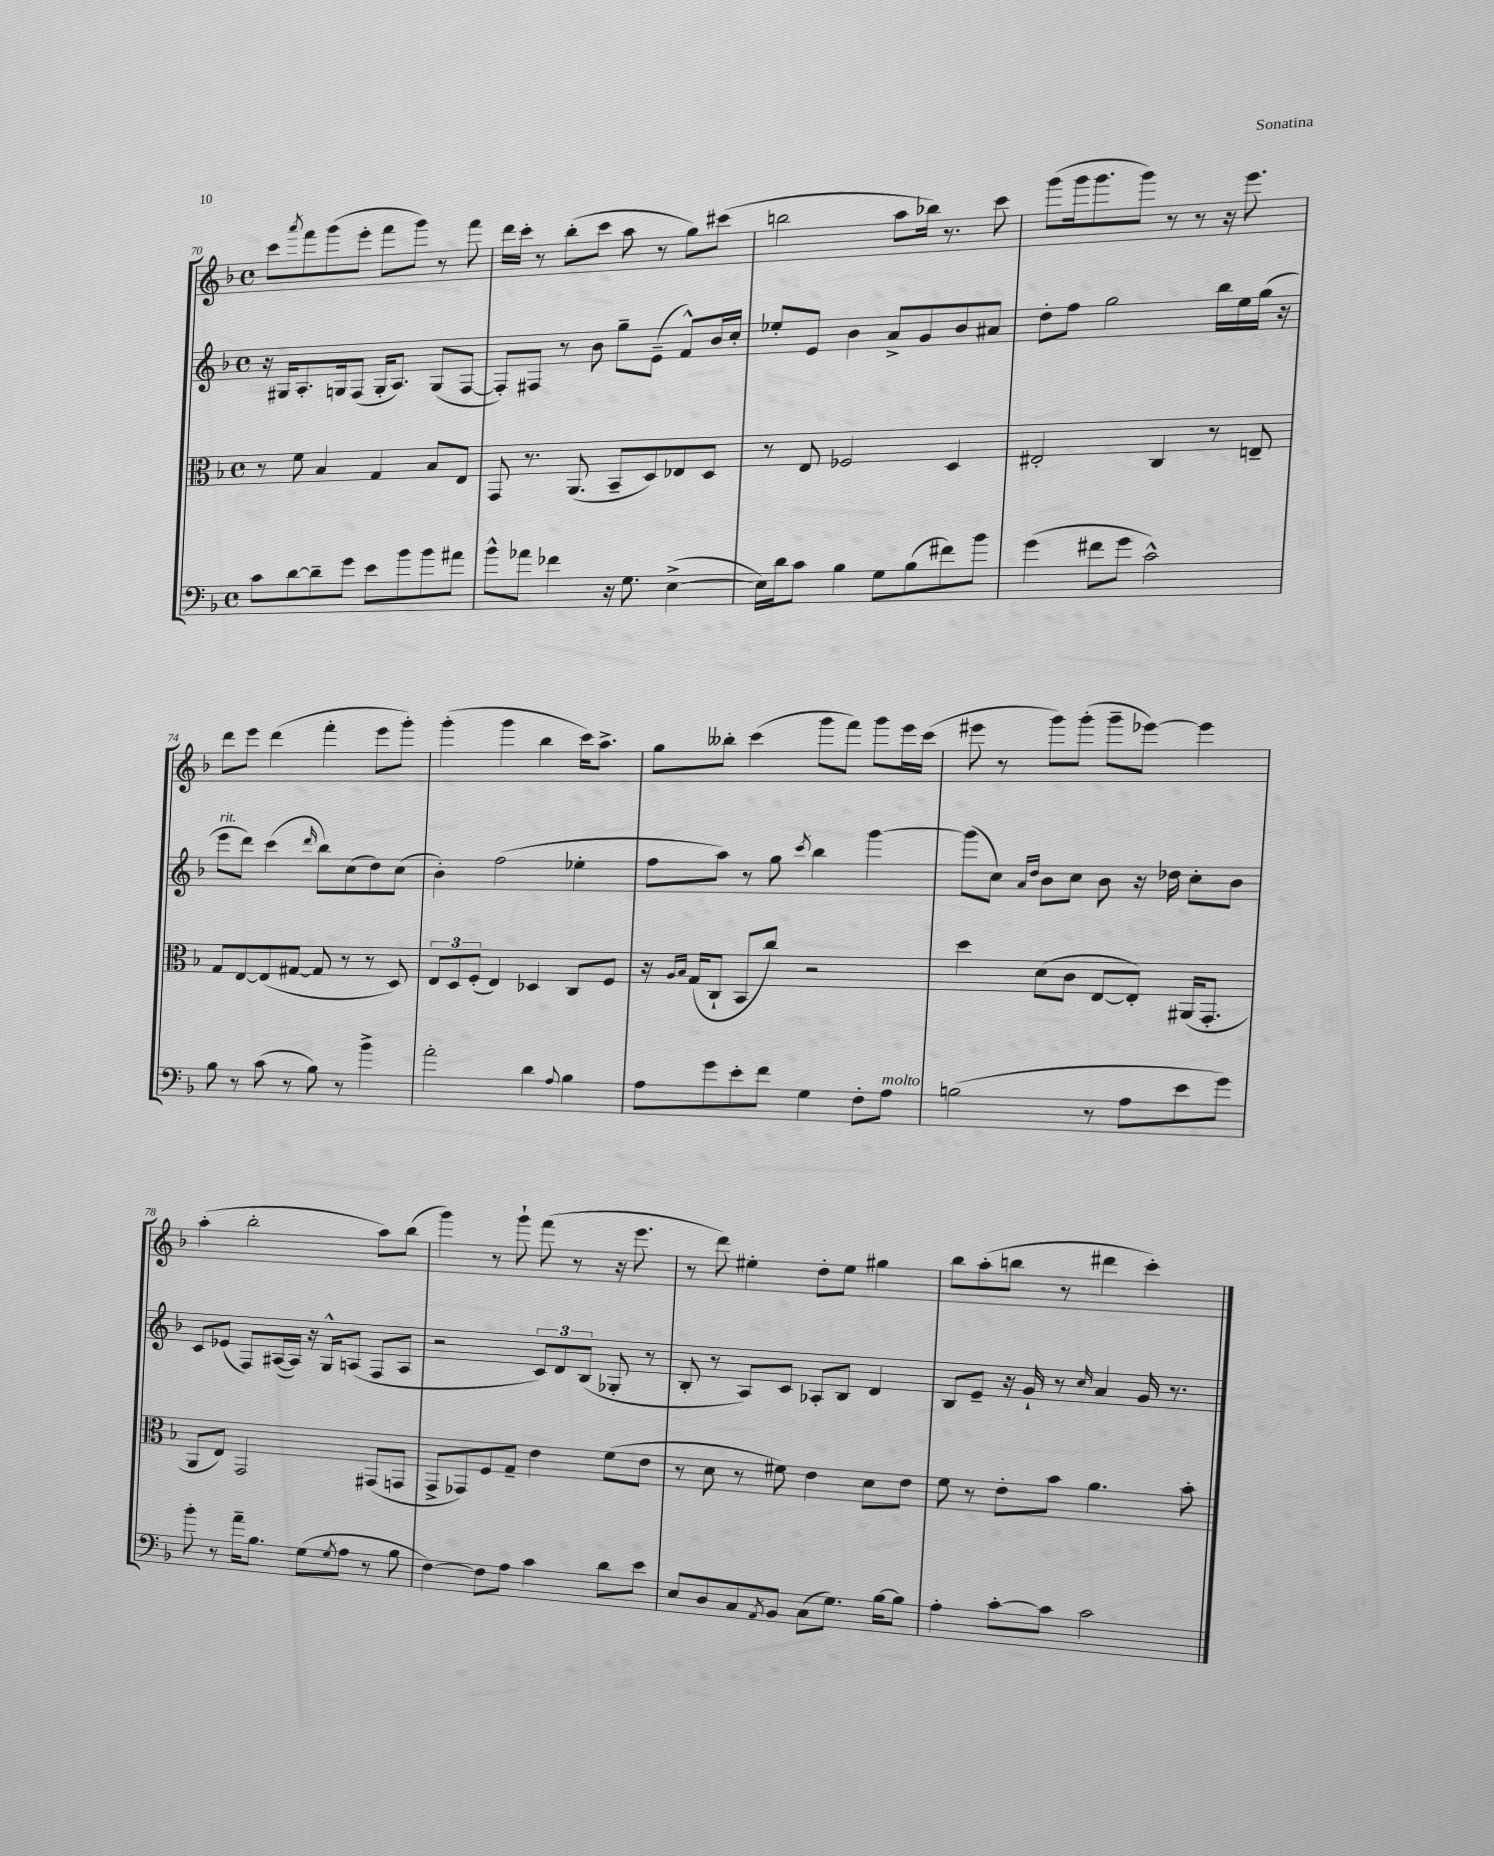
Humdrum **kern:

**kern	**kern	**kern	**kern
*staff4	*staff3	*staff2	*staff1
*clefF4	*clefC3	*clefG2	*clefG2
*k[b-]	*k[b-]	*k[b-]	*k[b-]
*M4/4	*M4/4	*M4/4	*M4/4
*met(c)	*met(c)	*met(c)	*met(c)
8c	8r	16r	8ccc
.	.	16G#	.
.	.	.	8qaaa
[8d	8f	8.A'	8fff
8d~]	4B-	.	(8ggg
.	.	16G	.
8g	.	(8F	8eee'
8e	4G	16G'	8fff
.	.	8.A)	.
8b-	.	.	8ggg)
8b-	8B-	(8G	8r
8a#	8E	[8F	8fff
=	=	=	=
8b-^^	8GG	8F'])	16ddd
.	.	.	16ccc'
8a-	8.r	8F#	8r
4f-	.	8r	(8bb-'
.	(8.AA	.	.
.	.	8b-	8ccc
16r	8BB-~	8gg~	8aa
8.G	.	.	.
.	8D)	(8e~	8r
([4E^	8E-	8f^^)	8gg)
.	8D	16b-	(8ccc#
.	.	16cc'	.
=	=	=	=
16E])	8r	8ee-'	2bb
16d	.	.	.
8c	8E	8e	.
4B-	2F-	4b-	.
8G	.	8a^	8aa
(8B-	.	8g	16bb-)
.	.	.	8.r
8f#)	4D	8b-	.
8b-	.	8a#	8ccc
=	=	=	=
(4g	2E#'	8dd'	(8ggg
.	.	8ff	16ggg
.	.	.	8.ggg
8f#	.	2gg	.
8g	.	.	8ggg)
2c^^)	4C	.	8r
.	.	.	8r
.	8r	16bb-	16r
.	.	16ee	8.eee
.	8E~	(16gg	.
.	.	16r	.
=	=	=	=
8B-	8G	8eee	8ddd
8r	[8E	8ddd)	8eee
(8c	(8E]	(4ccc	(4ddd
8r	[8G#	.	.
.	.	16qqddd	.
8B-)	8G#]	8bb-)	4fff'
8r	8r	(8cc	.
4b-^	8r	8dd)	8eee
.	8D)	(8cc	8ggg')
=	=	=	=
2a'	12E	4b-')	(4ggg'
.	12D	.	.
.	(12F'	.	.
.	4E)	(2ff	4ggg
4d	4D-	.	4bb-
8qqA	.	.	.
4B-	8C	4ee-'	16ccc)
.	.	.	8.aa^
.	8F	.	.
=	=	=	=
8A	16r	8ff	8gg
.	16qqA	.	.
.	16qqB-	.	.
.	(16G	.	.
8g	8C`	8aa)	8bb--'
8e'	8BB-	8r	(4ccc
8f	8cc)	8gg	.
.	.	8qccc	.
4G	2r	4bb-	8ggg
.	.	.	8fff)
8F'	.	[4ggg	8ggg
8A	.	.	16eee
.	.	.	(16ccc
=	=	=	=
(2B	4dd	(8ggg]	8eee#
.	.	8cc)	8r
.	.	16qqa	.
.	.	16qqdd	.
.	(8d	8b-	8ggg)
.	8c	8cc	(8ggg'
8r	[8E	8b-	8ggg~
8A	8E'])	16r	[8eee-)
.	.	16dd-	.
8e	(16AA#	8cc'	4eee-]
.	8.GG'	.	.
8g)	.	8b-	.
=	=	=	=
8b-'	8AA	8c	(4aa'
8r	8E)	(8e-	.
16a~	2GG	8F)	2bb-'
8.B-	.	.	.
.	.	([16A#	.
.	.	16A#])	.
(8G	.	16r	.
.	.	16G^^	.
8qG	.	.	.
8A	.	(8A	.
8r	(8GG#	8F	8aa)
8B-	8GG	8A	(8bb-
=	=	=	=
[4F)	8GG^	2r	4ggg)
.	8GG-)	.	.
8F]	8F	.	8r
8A	8G~	.	8ggg`
4c	4e	12c)	(8fff
.	.	12d	.
.	.	.	8r
.	.	(12B-	.
8d	(8f	8G-'	16r
.	.	.	8.eee
8e	8e	8r	.
=	=	=	=
8E	8r	8B-'	8r
8D	8d	8r	8ddd)
8C	8r	8A)	4ee#'
8qAA	.	.	.
8BB-	8f#)	8c	.
(8C	4e	8A-'	8dd'
8.G)	.	8B-	8ee#
.	8d	4d	4gg#
[16B-	.	.	.
8B-]	8e	.	.
=	=	=	=
4A'	8f	8B-	8bb-
.	8r	8e~	(8aa'
[8c'	8e'	16r	8bb
.	.	16g`	.
8c]	8b-	8r	8r
.	.	16qqcc	.
2c	4.a	4a	4ddd#
.	.	16g	4ccc')
.	.	8.r	.
.	8b-'	.	.
==	==	==	==
*-	*-	*-	*-
